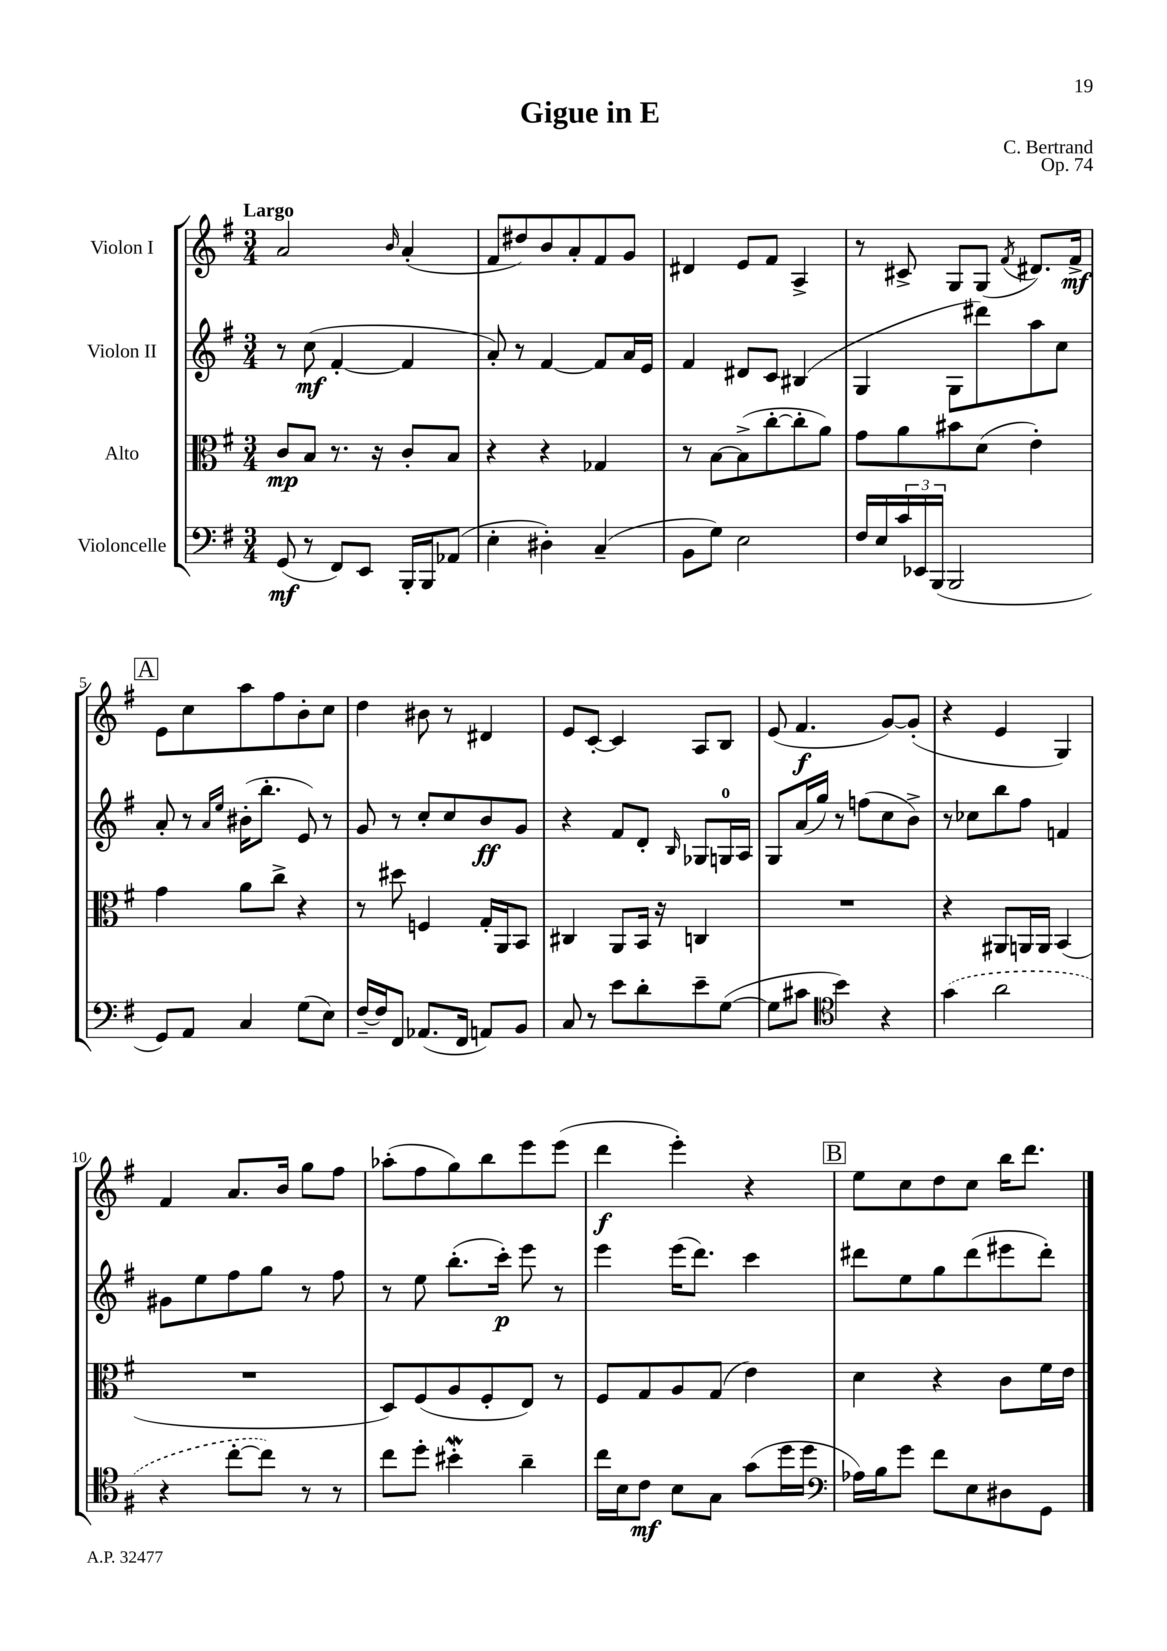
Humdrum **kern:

**kern	**kern	**kern	**kern
*staff4	*staff3	*staff2	*staff1
*clefF4	*clefC3	*clefG2	*clefG2
*k[f#]	*k[f#]	*k[f#]	*k[f#]
*M3/4	*M3/4	*M3/4	*M3/4
(8GG	8c	8r	2a
8r	8B	(8cc	.
8FF#)	8.r	[4f#'	.
8EE	.	.	.
.	16r	.	.
.	.	.	16qqb
16BBB'	8c'	4f#]	(4a'
16BBB	.	.	.
(8AA-	8B	.	.
=	=	=	=
4E'	4r	8a')	8f#
.	.	8r	8dd#)
4D#')	4r	[4f#	8b
.	.	.	8a'
(4C~	4G-	8f#]	8f#
.	.	16a	8g
.	.	16e	.
=	=	=	=
8BB	8r	4f#	4d#
8G)	[8B	.	.
2E	(8B^]	8d#	8e
.	[8cc'	8c	8f#
.	8cc']	(4B#	4A^
.	8a)	.	.
=	=	=	=
16F#	8g	4G	8r
16E	.	.	.
24c	8a	.	8c#^
24EE-	.	.	.
(24BBB	.	.	.
2BBB	8b#	8G	8G
.	(8d	8ddd#)	(8G
.	.	.	8qf#
.	4e')	8aa	8.d#)
.	.	8cc	.
.	.	.	16f#^
=	=	=	=
8GG)	4g	8a'	8e
8AA	.	8r	8cc
.	.	16qqa	.
.	.	16qqee	.
4C	8a	(16b#'	8aa
.	.	8.bb'	.
.	8cc^	.	8ff#
(8G	4r	8e)	8b'
8E)	.	8r	8cc
=	=	=	=
[16F#~	8r	8g	4dd
16F#]	.	.	.
8FF#	8dd#	8r	.
(8.AA-	4F	8cc'	8b#
.	.	8cc	8r
16FF#	.	.	.
8AA)	16G'	8b	4d#
.	16AA	.	.
8BB	8BB	8g	.
=	=	=	=
8C	4C#	4r	8e
8r	.	.	[8c'
8e	8AA	8f#	4c]
8d'	16BB	8d'	.
.	16r	.	.
.	.	16qqB	.
8e~	4C	8G-	8A
([8G	.	16G	8B
.	.	16A	.
=	=	=	=
8G]	2.r	8G	(8e
8c#	.	(16a	4.f#
.	.	16gg)	.
*clefC4	*	*	*
4b)	.	8r	.
.	.	(8ff	.
4r	.	8cc	[8g)
.	.	8b^)	(8g']
=	=	=	=
(4g	4r	8r	4r
.	.	8cc-	.
2a	8AA#	8bb	4e
.	16AA	8ff#	.
.	16AA	.	.
.	(4BB	4f	4G)
=	=	=	=
4r	2.r	8g#	4f#
.	.	8ee	.
[8cc'	.	8ff#	8.a
8cc])	.	8gg	.
.	.	.	16b
8r	.	8r	8gg
8r	.	8ff#	8ff#
=	=	=	=
8cc	8D)	8r	(8aa-'
8dd'	(8F#	8ee	8ff#
4b#'	8A	(8.bb'	8gg)
.	8F#'	.	8bb
.	.	16ccc')	.
4a~	8E)	8eee	8eee
.	8r	8r	(8eee
=	=	=	=
16cc	8F#	4eee	4ddd
16B	.	.	.
8c	8G	.	.
8B	8A	(16eee	4eee')
.	.	8.ddd)	.
8G	(8G	.	.
(8g	4e)	4ccc	4r
16dd	.	.	.
16dd	.	.	.
=	=	=	=
*clefF4	*	*	*
16A-)	4d	8ddd#	8ee
16B	.	.	.
8g	.	8ee	8cc
8f#	4r	8gg	8dd
8E	.	(8ddd#	8cc
8D#	8c	8eee#	16bb
.	.	.	8.ddd
8GG	16f#	8ddd#')	.
.	16e	.	.
==	==	==	==
*-	*-	*-	*-
